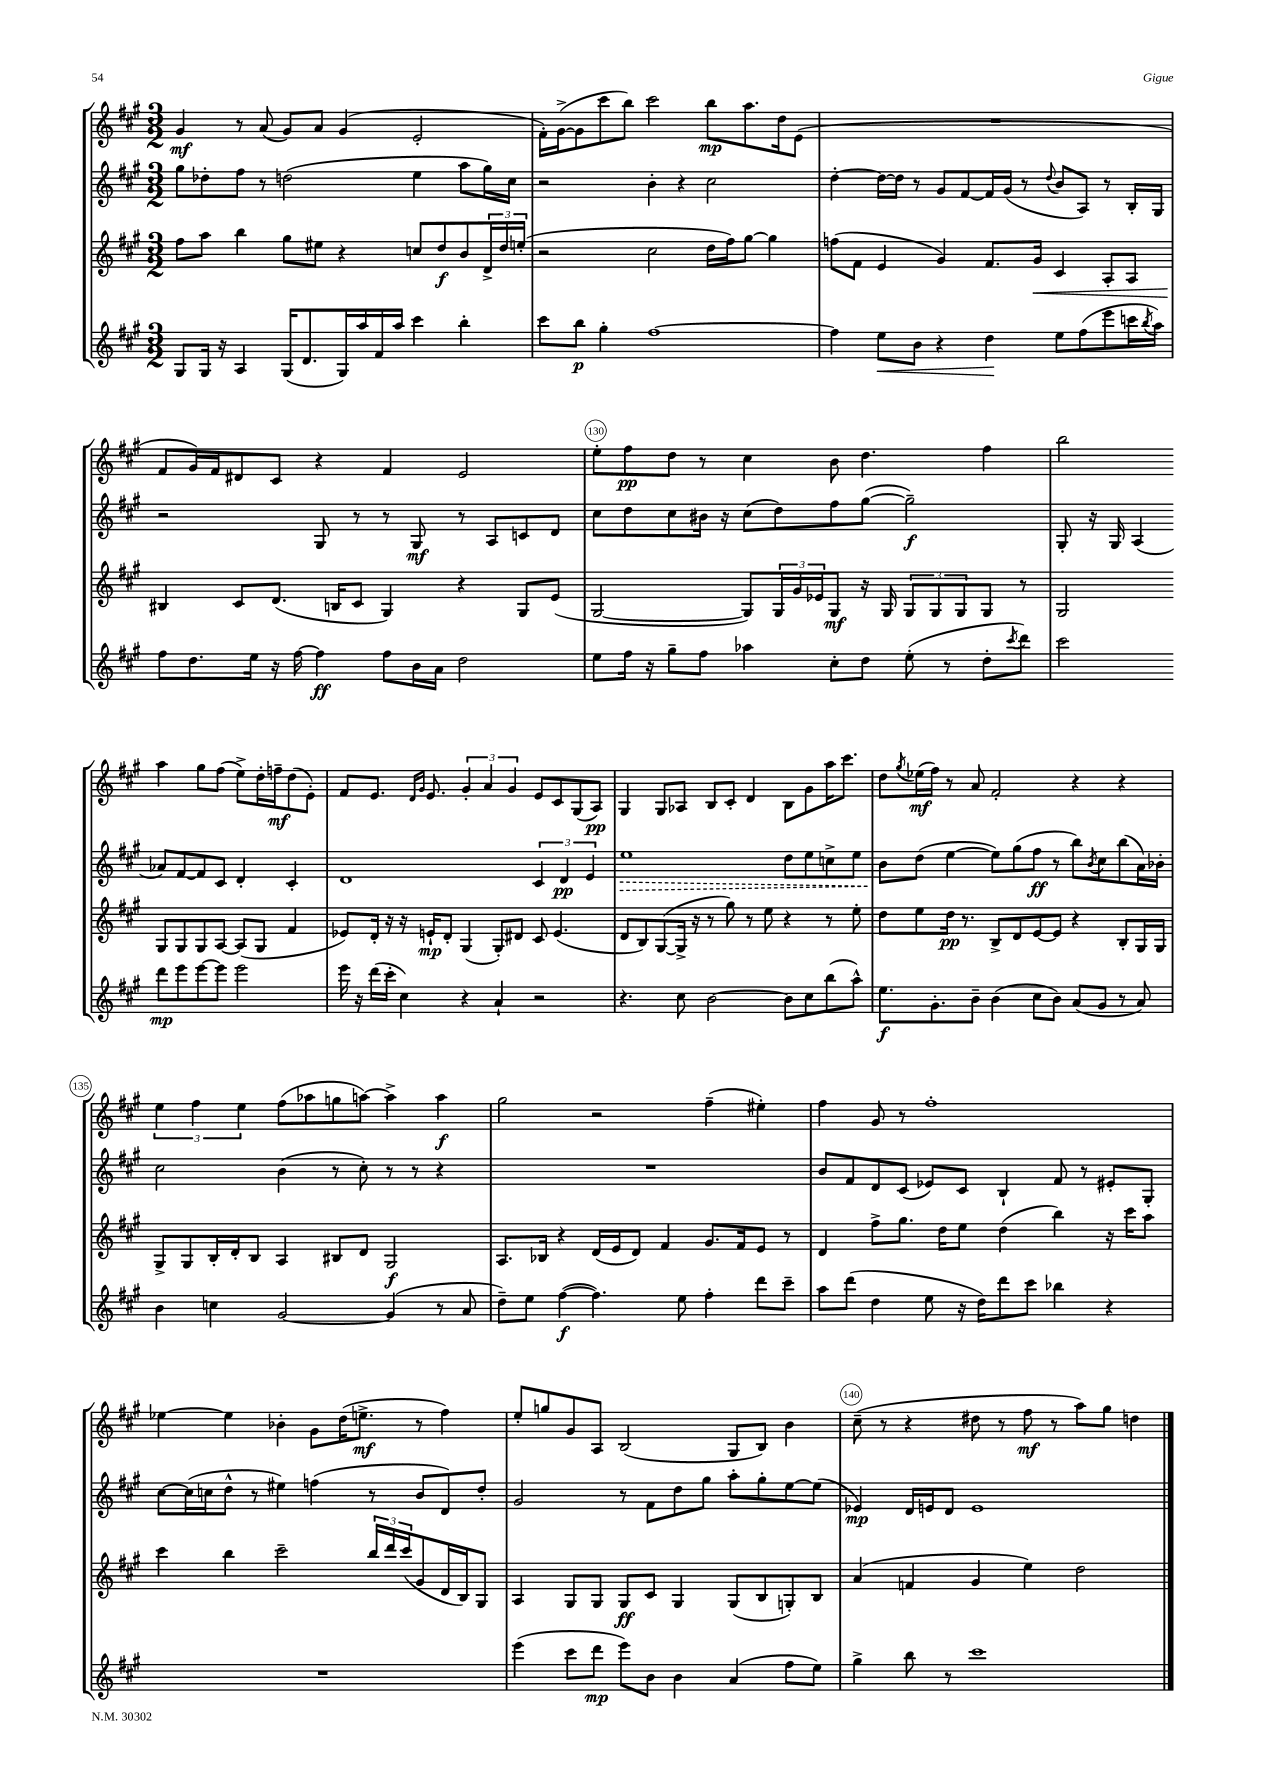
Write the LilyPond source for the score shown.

<<
\new StaffGroup <<
\new Staff = "s0" {
    \clef treble \key a \major \numericTimeSignature \time 3/2
    gis'4\mf r8 a'8( gis'8) a'8 gis'4( e'2-. |
    fis'16-.) gis'16~->( gis'8 cis'''8 b''8) cis'''2 b''8\mp a''8. d''16 e'8( |
    R1. |
    fis'8 gis'16) fis'16 dis'8 cis'8 r4 fis'4 e'2 |
    e''8-. fis''8\pp d''8 r8 cis''4 b'8 d''4. fis''4 |
    b''2 a''4 gis''8 fis''8( e''8->) d''16-. f''16--\mf d''8( e'8-.) |
    fis'8 e'8. \grace { d'16 gis'16 } e'8. \tuplet 3/2 { gis'4-. a'4 gis'4 } e'8 cis'8 gis8( a8\pp) |
    gis4 gis8 aes8 b8 cis'8-. d'4 b8 gis'8 a''16 cis'''8. |
    d''8 \acciaccatura { gis''8 } ees''16\mf( fis''16) r8 a'8 fis'2-. r4 r4 |
    \tuplet 3/2 { e''4 fis''4 e''4 } fis''8( aes''8 g''8 a''8~) a''4-> a''4\f |
    gis''2 r2 fis''4--( eis''4-.) |
    fis''4 gis'8 r8 fis''1-. |
    ees''4~ ees''4 bes'4-. gis'8 d''16( e''8.->\mf r8 fis''4) |
    e''8-. g''8 gis'8 a8 b2( gis8 b8) b'4 |
    cis''8--( r8 r4 dis''8 r8 fis''8\mf r8 a''8) gis''8 d''4 \bar "|." |
}
\new Staff = "s1" {
    \clef treble \key a \major \numericTimeSignature \time 3/2
    gis''8 des''8-. fis''8 r8 d''2( e''4 a''8 gis''16) cis''16 |
    r2 b'4-. r4 cis''2 |
    d''4~-. d''16~ d''16 r8 gis'8 fis'8~ fis'16 gis'16( r8 \appoggiatura { d''8 } b'8 a8) r8 b16-. gis16 |
    r2 gis8 r8 r8 gis8\mf r8 a8 c'8 d'8 |
    cis''8 d''8 cis''8 bis'16 r16 cis''8( d''8) fis''8 gis''8~( gis''2--\f) |
    gis8-. r16 gis16 a4( aes'8) fis'8~ fis'8 cis'8 d'4-. cis'4-. |
    d'1 \tuplet 3/2 { cis'4 d'4\pp e'4 } |
    \once \override Hairpin.style = #'dashed-line e''1\> d''8 e''8 c''8-> e''8 |
    b'8\! d''8( e''4~ e''8) gis''8( fis''8\ff r8 b''8) \acciaccatura { b'8 } cis''8 b''8( a'16) bes'16-. |
    cis''2 b'4( r8 cis''8-.) r8 r8 r4 |
    R1. |
    b'8 fis'8 d'8 cis'8( ees'8) cis'8 b4-! fis'8 r8 eis'8-. gis8-. |
    cis''8~ cis''16( c''16 d''8-^ r8 eis''4) f''4( r8 b'8 d'8) d''8-. |
    gis'2 r8 fis'8 d''8 gis''8 a''8-. gis''8-. e''8~ e''8( |
    ees'4\mp) d'16 e'16 d'8 e'1 \bar "|." |
}
\new Staff = "s2" {
    \clef treble \key a \major \numericTimeSignature \time 3/2
    fis''8 a''8 b''4 gis''8 eis''8 r4 c''8 d''8\f b'8 \tuplet 3/2 { d'16-> d''16 e''16-.( } |
    r2 cis''2 d''16 fis''16) gis''8~ gis''4 |
    f''8( fis'8 e'4 gis'4) fis'8. gis'16\< cis'4 a8-. a8 |
    bis4\! cis'8 d'8.( b16 cis'8 gis4) r4 gis8 e'8( |
    gis2~ gis8) \tuplet 3/2 { gis16 gis'16 ees'16 } gis8\mf r16 gis16 \tuplet 3/2 { gis8 gis8 gis8 } gis8 r8 |
    gis2 gis8 gis8 gis8 a8~ a8( gis8 fis'4 |
    ees'8) d'16-. r16 r16 e'16-!\mp d'8-. gis4( gis8-.) dis'8 cis'8 e'4.( |
    d'8 b8) gis8~( gis16-> r16 r8 gis''8) r8 e''8 r4 r8 e''8-. |
    d''8 e''8 d''16\pp r8. b8-> d'8 e'8~ e'8 r4 b8-. gis16 gis16 |
    gis8-> gis8 b16-. d'16-. b8 a4 bis8 d'8 gis2\f |
    a8. bes16 r4 d'16( e'16 d'8) fis'4 gis'8. fis'16 e'8 r8 |
    d'4 fis''8-> gis''8. d''16 e''8 d''4( b''4) r16 cis'''16 a''8 |
    cis'''4 b''4 cis'''2-- \tuplet 3/2 { b''16 d'''16 cis'''16( } gis'8 d'16 b16) gis8 |
    a4 gis8 gis8 gis8\ff cis'8 gis4 gis8( b8 g8-.) b8 |
    a'4( f'4 gis'4 e''4) d''2 \bar "|." |
}
\new Staff = "s3" {
    \clef treble \key a \major \numericTimeSignature \time 3/2
    gis8 gis16 r16 a4 gis16( d'8. gis16) a''16 fis'16 a''16 cis'''4 b''4-. |
    cis'''8 b''8\p gis''4-. fis''1~ |
    fis''4 e''8\< b'8 r4 d''4\! e''8 fis''8( e'''8 c'''16 \acciaccatura { b''8 } a''16) |
    fis''8 d''8. e''16 r16 fis''16~ fis''4\ff fis''8 b'16 a'16 d''2 |
    e''8 fis''16 r16 gis''8-- fis''8 aes''4 cis''8-. d''8 e''8-.( r8 d''8-. \acciaccatura { cis'''8 } d'''8) |
    cis'''2 d'''8\mp e'''8 e'''8~ e'''8 e'''2 |
    e'''16 r16 d'''16( cis'''16-. cis''4) r4 a'4-! r2 |
    r4. cis''8 b'2~ b'8 cis''8 b''8( a''8-^) |
    e''8.\f gis'8.-. b'8-- b'4( cis''8 b'8) a'8( gis'8 r8 a'8) |
    b'4 c''4 gis'2~ gis'4( r8 a'8 |
    d''8--) e''8 fis''4~\f( fis''4.) e''8 fis''4-. d'''8 cis'''8-- |
    a''8 d'''8( d''4 e''8 r16 d''16) d'''8 cis'''8 bes''4 r4 |
    R1. |
    e'''4( cis'''8 d'''8\mp e'''8) b'8 b'4 a'4( fis''8 e''8) |
    gis''4-> b''8 r8 cis'''1 \bar "|." |
}
>>
>>
\layout { \context { \Score currentBarNumber = #126 \override BarNumber.break-visibility = ##(#f #t #t) barNumberVisibility = #(every-nth-bar-number-visible 5) \override BarNumber.stencil = #(make-stencil-circler 0.1 0.3 ly:text-interface::print) } }
